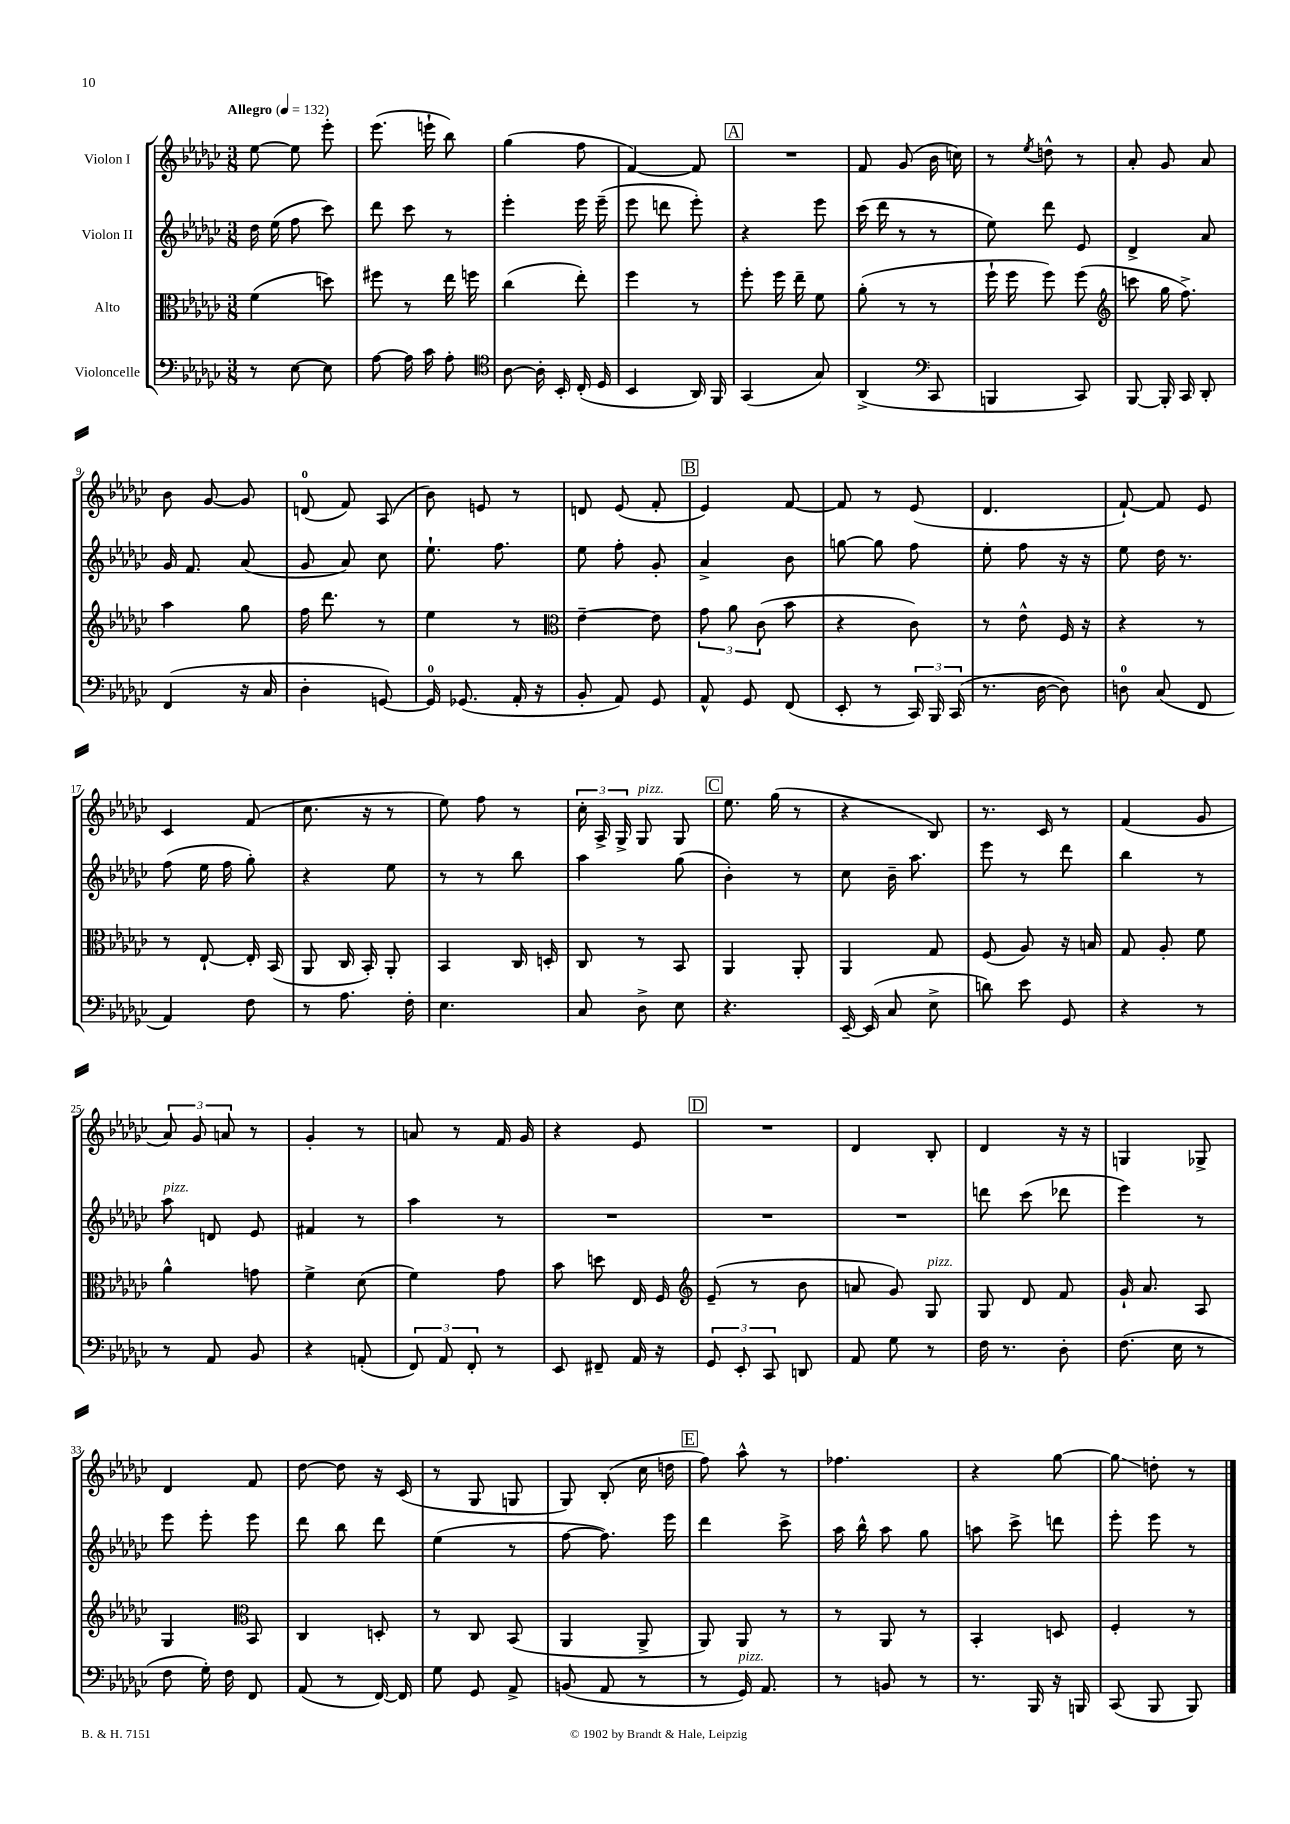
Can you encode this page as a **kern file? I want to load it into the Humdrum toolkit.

**kern	**kern	**kern	**kern
*staff4	*staff3	*staff2	*staff1
*clefF4	*clefC3	*clefG2	*clefG2
*k[b-e-a-d-g-c-]	*k[b-e-a-d-g-c-]	*k[b-e-a-d-g-c-]	*k[b-e-a-d-g-c-]
*M3/8	*M3/8	*M3/8	*M3/8
*MM132	*MM132	*MM132	*MM132
8r	(4f\	16dd-\	[8ee-\
.	.	(16ee-\	.
[8E-\	.	8ff\	8ee-\]
8E-\]	8dd\)	8ccc-\)	8eee-'\
=	=	=	=
[8A-\	8ff#\	8ddd-\	(8.eee-\
16A-\]	8r	8ccc-\	.
16c-\	.	.	16eee`\
8A-'\	16ee-\	8r	8bb-\)
.	16ff\	.	.
=	=	=	=
*clefC4	*	*	*
[8A-\	(4cc-\	4eee-'\	(4gg-\
16A-'\]	.	.	.
16BB-'/	.	.	.
(16C-'/	8ee-'\)	16eee-\	8ff\
16D-/	.	(16eee-~\	.
=	=	=	=
4BB-/	4ff\	8eee-\	[4f/)
.	.	8ddd\	.
16AA-/)	8r	8eee-'\)	8f/]
16FF/	.	.	.
=	=	=	=
(4GG-/	8ff'\	4r	4.r
.	16ff\	.	.
.	16ee-~\	.	.
8G-/)	8f\	8eee-\	.
=	=	=	=
(4AA-^/	(8a-'\	(16ccc-\	8f/
.	.	16ddd-\	.
.	8r	8r	(8g-/
*clefF4	*	*	*
8CC-/	8r	8r	16b-\
.	.	.	16cc\)
=	=	=	=
4BBB/	16ff`\	8ee-\)	8r
.	16ff\	.	.
.	.	.	8qee-/
.	8ff\)	8ddd-\	8dd^^\
8CC-/)	(8ff\	8e-/	8r
=	=	=	=
*	*clefG2	*	*
[8BBB-/	8ccc\	4d-^/	8a-'/
16BBB-'/]	16gg-\	.	8g-/
16CC-/	8.ff^\)	.	.
8DD-'/	.	8a-/	8a-/
=	=	=	=
(4FF/	4aa-\	16g-/	8b-\
.	.	8.f/	.
.	.	.	[8g-/
16r	8gg-\	(8a-/	8g-/]
16C-/	.	.	.
=	=	=	=
4D-'\	16ff\	8g-/	(8d/
.	8.ddd-\	.	.
.	.	8a-/)	8f/)
[8GG/)	8r	8cc-\	(8A-/
=	=	=	=
16GG/]	4ee-\	8.ee-`\	8b-\)
(8.GG-/	.	.	.
.	.	.	8e/
.	.	8.ff\	.
16AA-'/	8r	.	8r
16r	.	.	.
=	=	=	=
*	*clefC3	*	*
8BB-'/	[4e-~\	8ee-\	8d/
8AA-/)	.	8ff'\	(8e-/
8GG-/	8e-\]	8g-'/	8f'/
=	=	=	=
8AA-^^/	12g-\	4a-^/	4e-/)
.	12a-\	.	.
8GG-/	.	.	.
.	(12c-\	.	.
(8FF/	8b-\	8b-\	[8f/
=	=	=	=
8EE-'/	4r	[8gg\	8f/]
8r	.	8gg\]	8r
24CC-/)	8c-\)	8ff\	(8e-/
24BBB-/	.	.	.
(24CC-/	.	.	.
=	=	=	=
8.r	8r	8ee-'\	4.d-/
.	8e-^^\	8ff\	.
[16D-\	.	.	.
8D-\])	16F/	16r	.
.	16r	16r	.
=	=	=	=
8D\	4r	8ee-\	[8f`/)
(8C-/	.	16dd-\	8f/]
.	.	8.r	.
8FF/	8r	.	8e-/
=	=	=	=
4AA-/)	8r	(8ff\	4c-/
.	[8E-`/	16ee-\	.
.	.	16ff\	.
8F\	16E-'/]	8gg-'\)	(8f/
.	(16BB-/	.	.
=	=	=	=
8r	8AA-/	4r	8.cc-\
8.A-\	16C-/	.	.
.	16BB-'/)	.	16r
.	8AA-'/	8ee-\	8r
16F'\	.	.	.
=	=	=	=
4.E-\	4BB-/	8r	8ee-\)
.	.	8r	8ff\
.	16C-/	8bb-\	8r
.	16D'/	.	.
=	=	=	=
8C-/	8C-/	4aa-\	24cc-'\
.	.	.	24A-^/
.	.	.	24G-^/
8D-^\	8r	.	8G-/
8E-\	8BB-/	(8gg-\	8G-/
=	=	=	=
4.r	4AA-/	4b-'\)	8.ee-\
.	.	.	(16gg-\
.	8AA-'/	8r	8r
=	=	=	=
[16EE-~/	4AA-/	8cc-\	4r
(16EE-/]	.	.	.
8C-/	.	16b-~\	.
.	.	8.aa-\	.
8E-^\	8G-/	.	8B-/)
=	=	=	=
8d\)	(8F/	8eee-\	8.r
8e-\	8A-/)	8r	.
.	.	.	16c-/
8GG-/	16r	8ddd-\	8r
.	16B/	.	.
=	=	=	=
4r	8G-/	4bb-\	(4f/
.	8A-'/	.	.
8r	8f\	8r	8g-/
=	=	=	=
8r	4a-^^\	8aa-\	12a-/)
.	.	.	12g-/
8AA-/	.	8d/	.
.	.	.	12a/
8BB-/	8g\	8e-/	8r
=	=	=	=
4r	4f^\	4f#/	4g-'/
(8AA'/	(8d-\	8r	8r
=	=	=	=
12FF/)	4f\)	4aa-\	8a/
12AA-/	.	.	.
.	.	.	8r
12FF'/	.	.	.
8r	8g-\	8r	16f/
.	.	.	16g-/
=	=	=	=
8EE-/	8b-\	4.r	4r
8FF#~/	8dd\	.	.
16AA-/	16E-/	.	8e-/
16r	16F/	.	.
=	=	=	=
*	*clefG2	*	*
12GG-/	(8e-~/	4.r	4.r
12EE-'/	.	.	.
.	8r	.	.
12CC-/	.	.	.
8DD/	8b-\	.	.
=	=	=	=
8AA-/	8a/	4.r	4d-/
8G-\	8g-/)	.	.
8r	8G-/	.	8B-'/
=	=	=	=
16F\	8G-/	8ddd\	4d-/
8.r	.	.	.
.	8d-/	(8ccc-\	.
8D-'\	8f/	8ddd-\	16r
.	.	.	16r
=	=	=	=
(8.F\	16g-`/	4eee-\)	4G/
.	8.a-/	.	.
16E-\	.	.	.
8r	8A-/	8r	8G-^/
=	=	=	=
8F\	4G-/	8eee-\	4d-/
16G-'\)	.	8eee-'\	.
16F\	.	.	.
*	*clefC3	*	*
8FF/	8BB-/	8eee-\	8f/
=	=	=	=
(8AA-/	4C-/	8ddd-\	[8dd-\
8r	.	8bb-\	8dd-\]
[16FF/)	8D'/	8ddd-\	16r
16FF/]	.	.	(16c-/
=	=	=	=
8G-\	8r	(4ee-\	8r
8GG-/	8C-/	.	8G-/
8AA-^/	(8BB-/	8r	8G/
=	=	=	=
(8BB/	4AA-/	[8ff\	8G-/)
8AA-/	.	8.ff\])	(8B-'/
8r	8AA-^/	.	16cc-\
.	.	16eee-\	16dd\
=	=	=	=
8r	8AA-/)	4ddd-\	8ff\)
16GG-/)	8AA-/	.	8aa-^^\
8.AA-/	.	.	.
.	8r	8ccc-^\	8r
=	=	=	=
8r	8r	16aa-\	4.ff-\
.	.	16bb-^^\	.
8BB/	8AA-/	8aa-\	.
8r	8r	8gg-\	.
=	=	=	=
8.r	4BB-'/	8aa\	4r
.	.	8ccc-^\	.
16BBB-/	.	.	.
16r	8D/	8ddd\	[8gg-\
16BBB/	.	.	.
=	=	=	=
(8CC-/	4F'/	8eee-'\	8gg-\]
8BBB-/	.	8eee-\	8dd'\
8BBB-/)	8r	8r	8r
==	==	==	==
*-	*-	*-	*-
